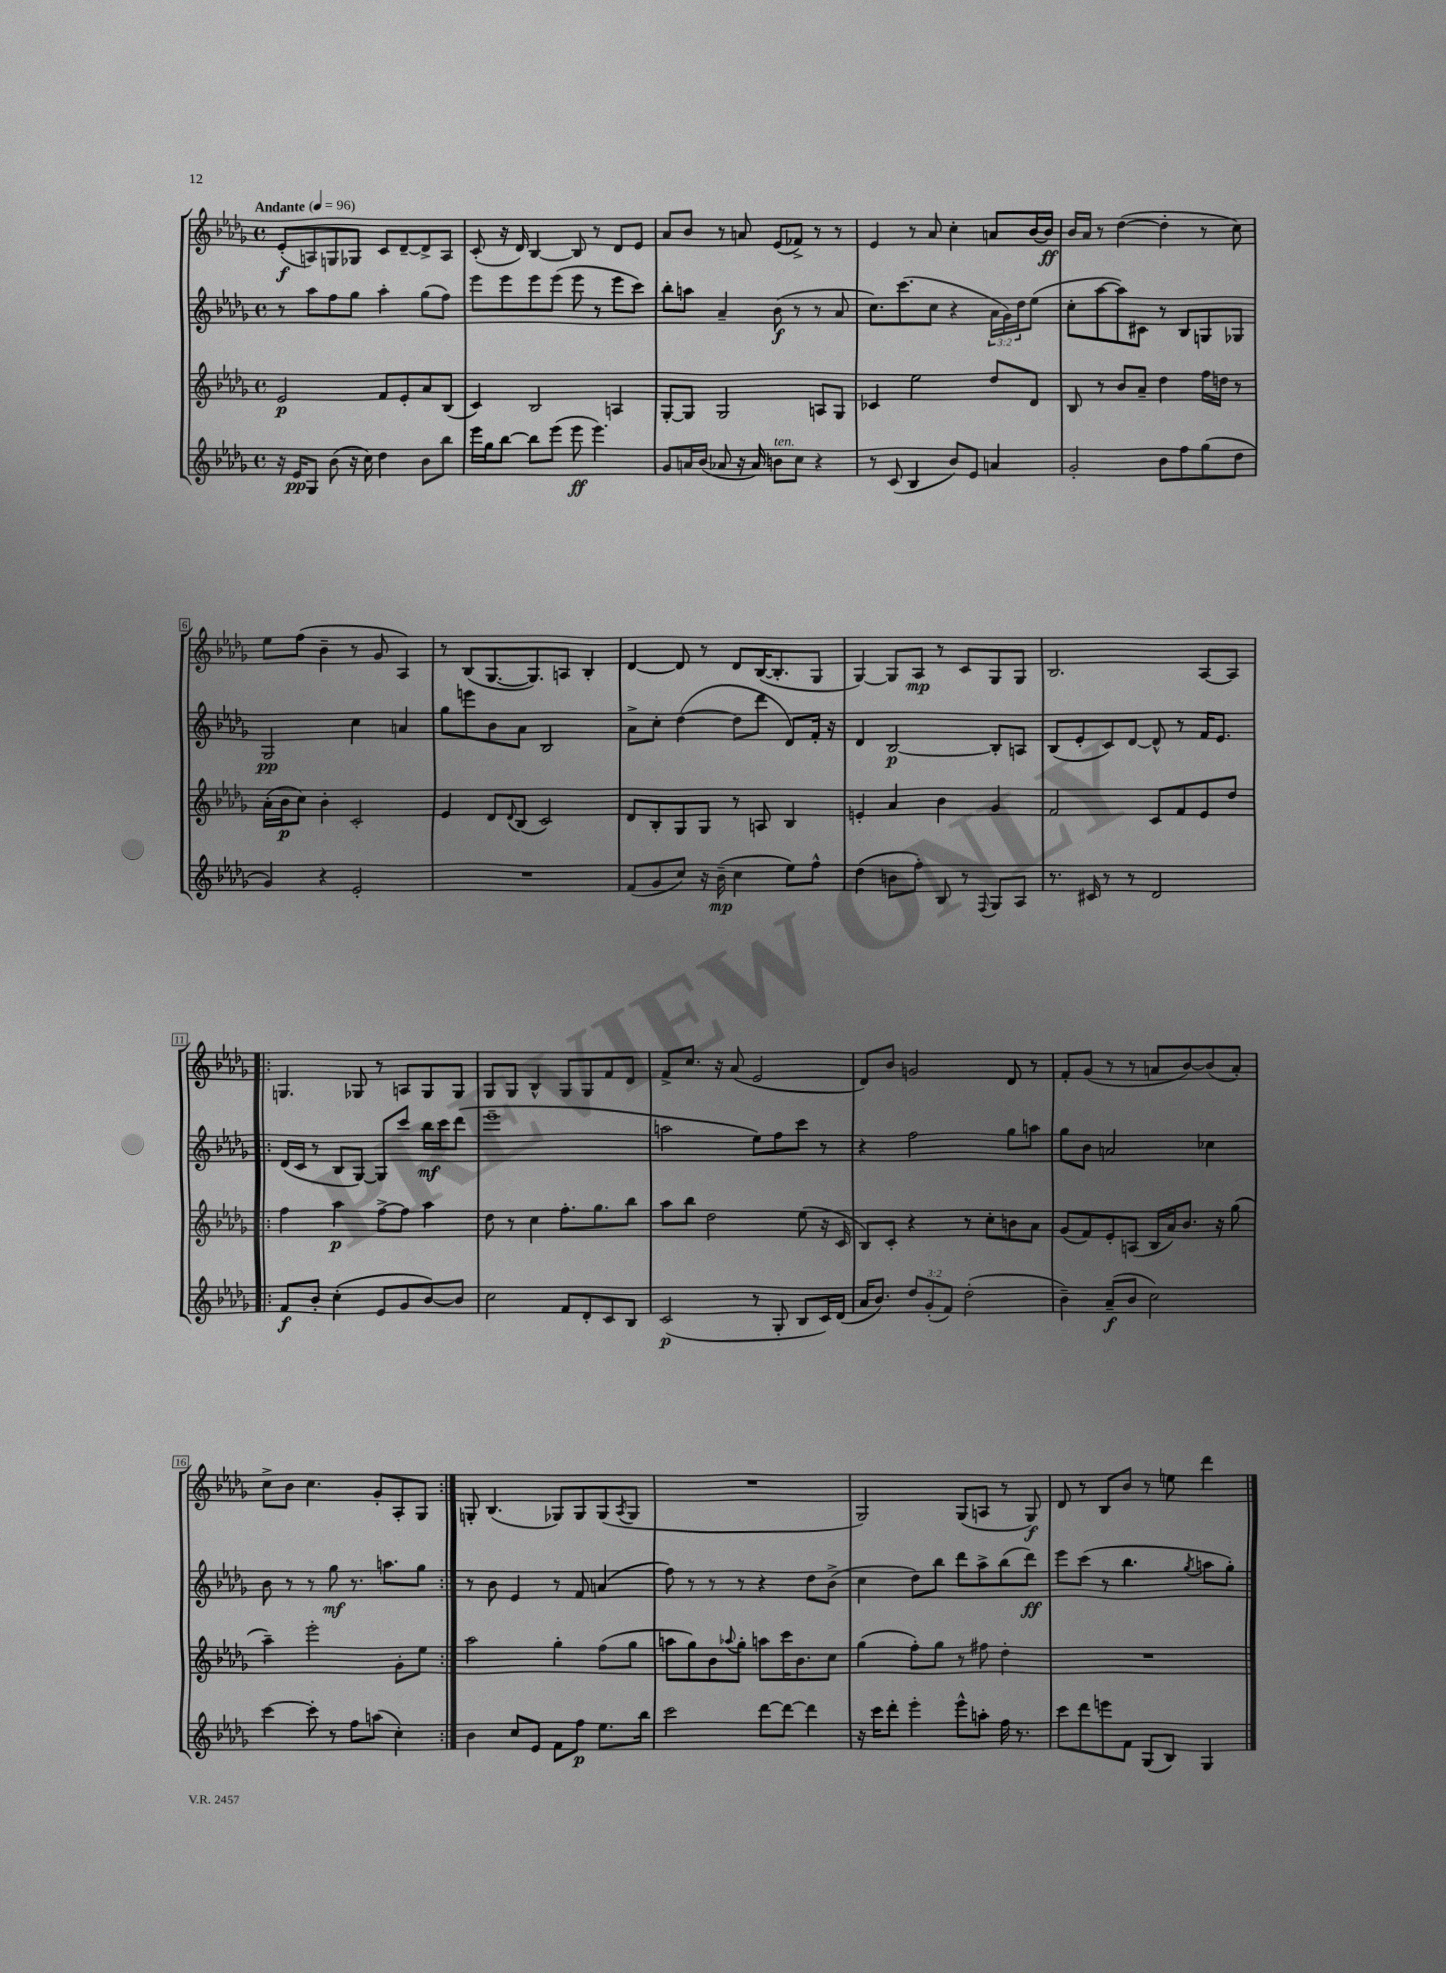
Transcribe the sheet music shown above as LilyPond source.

<<
\new StaffGroup <<
\new Staff = "s0" {
    \clef treble \key des \major \defaultTimeSignature \time 4/4 \tempo "Andante" 4 = 96
    ees'8-.\f( a8) g8 ges8 c'8 des'8~-- des'8-> a8 |
    c'8-.( r16 des'16) bes4~ bes8 r8 des'8 ees'8 |
    aes'8 bes'8 r8 a'8 ees'8( fes'8->) r8 r8 |
    ees'4 r8 aes'8 c''4-. a'8 bes'16~ bes'16\ff |
    bes'16 aes'16 r8 des''4~( des''4-. r8 c''8) |
    ees''8 f''8( bes'4-- r8 ges'8 aes4) |
    r8 bes8( ges8.~ ges8.) a8 bes4-. |
    des'4~ des'8 r8 des'8 bes16~( bes8.-. ges8 |
    ges4~) ges8 aes8\mp r8 c'8 ges8 ges8 |
    bes2. aes8~ aes8 |
    \repeat volta 2 { g4. ges8 r8 a8 ges8 ges8 |
    ges8 ges8 bes4-^ ges8 ges8 f'8 des'8 |
    f'8-> c''8. r16 aes'8( ees'2 |
    des'8) bes'8 g'2 des'8 r8 |
    f'8-. ges'8( r8 r8 a'8 bes'8~) bes'8( a'8-.) |
    c''8-> bes'8 c''4. ges'8-. aes8-. ges8 | }
    g8-. bes4.( ges8) ges8 ges8( \acciaccatura { aes8 } ges8 |
    R1 |
    ges2) ges8( a8 r8 ges8\f) |
    des'8 r8 bes8 bes'8 r8 e''8 des'''4 \bar "|." |
}
\new Staff = "s1" {
    \clef treble \key des \major \defaultTimeSignature \time 4/4 \override Staff.TupletNumber.text = #tuplet-number::calc-fraction-text
    r8 aes''8 f''8 ges''8 aes''4-. ges''8( f''8) |
    ees'''8 ees'''8 ees'''8 ees'''8( ees'''8 r8 ees'''8 c'''8) |
    bes''8-. a''8 aes'4-- bes'8\f( r8 r8 aes'8 |
    c''8.) c'''8.( c''8 r4 \tuplet 3/2 { aes'16 ges'16) des''16 } ees''8( |
    c''8-. aes''8~ aes''8) cis'8 r8 bes8 g8 ges8 |
    ges2\pp c''4 a'4 |
    ges''8 e'''8 bes'8 aes'8 bes2 |
    aes'8-> c''8-. des''4~( des''8 des'''8 des'8) f'16-. r16 |
    des'4 bes2~\p bes8-. a8 |
    bes8( ees'8-. c'8) des'8~ des'8-^ r8 f'16 ees'8. |
    \repeat volta 2 { des'16( c'16 r8 bes8 ges8~) ges8 c'''8 bes''16\mf c'''16 des'''8( |
    ees'''1-- |
    a''2 ees''8) f''8 c'''8 r8 |
    r4 f''2 ges''8 a''8 |
    ges''8 bes'8 a'2 ces''4 |
    bes'8 r8 r8 ges''8\mf r8. a''8. ges''8 | }
    r8 bes'8 ees'4 r8 f'8 a'4( |
    f''8) r8 r8 r8 r4 des''8 bes'8->( |
    c''4 des''8) bes''8 des'''8 aes''8-> bes''8( des'''8\ff) |
    ees'''8 c'''8( r8 bes''4. \acciaccatura { ges''8 } a''8 ges''8-.) \bar "|." |
}
\new Staff = "s2" {
    \clef treble \key des \major \defaultTimeSignature \time 4/4
    ees'2\p f'8 ees'8-. aes'8 bes8( |
    c'4) bes2 a4 |
    ges8~-. ges8 ges2 a8 ges8 |
    ces'4 ees''2 des''8 des'8 |
    bes8 r8 bes'8 aes'8-- des''4 f''16 d''16 r8 |
    aes'16-.( bes'16\p c''8) bes'4-. c'2-. |
    ees'4 des'8 \appoggiatura { des'8 } bes8( c'2) |
    des'8 bes8-. ges8 ges8 r8 a8 bes4 |
    e'4-. aes'4 bes'4 ges'4 |
    f'2 c'8 f'8 ees'8 des''8 |
    \repeat volta 2 { f''4 aes''4\p f''8~-> f''8 aes''4 |
    des''8 r8 c''4 f''8.-. ges''8. bes''8 |
    aes''8 bes''8 des''2 ees''8( r16 c'16 |
    bes8) c'8-. r4 r8 c''8-. b'8 aes'8 |
    ges'8( f'8) ees'8-. a8( bes16 aes'16) bes'8. r16 ges''8( |
    aes''4--) ees'''2-. ges'8-. ees''8 | }
    aes''2 ges''4-. f''8( ges''8 |
    a''8 ges''8) bes'8 \appoggiatura { aes''8 } ges''8-. a''8 c'''16 bes'8. c''8 |
    ges''4( f''8-.) ges''8 r8 fis''8 des''4-. |
    R1 \bar "|." |
}
\new Staff = "s3" {
    \clef treble \key des \major \defaultTimeSignature \time 4/4 \override Staff.TupletNumber.text = #tuplet-number::calc-fraction-text
    r16 ees'16\pp ges8 bes'8( r16 c''16) des''4 bes'8 bes''8 |
    ees'''16 ges''16 bes''8~ bes''8 ees'''8( ees'''8\ff ees'''4.) |
    ges'8 a'16 bes'16( aes'8 r16 aes'16) b'8^\markup { \italic "ten." } c''8 r4 |
    r8 c'8( bes4 bes'8) ees'8 a'4 |
    ges'2-. bes'8 f''8 ges''8( des''8 |
    ges'4) r4 ees'2-. |
    R1 |
    f'8( ges'8 c''8) r16 bes'16--\mp( c''4 ees''8) f''8-^ |
    des''4( b'8 f''8-.) bes8 r8 \appoggiatura { f8 } ges8 aes8 |
    r8. cis'16 r8 r8 des'2 |
    \repeat volta 2 { f'8\f bes'8-. c''4-.( ees'8 ges'8 bes'8~) bes'8 |
    c''2 f'8 des'8-. c'8 bes8 |
    c'2\p( r8 ges8-. bes8 c'16) des'16( |
    aes'16 bes'8.) \tuplet 3/2 { des''8 ges'8-.( f'8) } des''2-.( |
    bes'4--) aes'8--\f( bes'8 c''2) |
    c'''4~ c'''8-. r8 f''8 a''8( c''4-.) | }
    bes'4 c''8 ees'8 f'8 f''8\p ees''8. bes''16 |
    c'''2 des'''8~ des'''8~ des'''4 |
    r16 c'''16 des'''8-. ees'''4-. ees'''8-^ a''8-. f''16 r8. |
    c'''8 des'''8 e'''8 f'8 ges8( bes8) ges4 \bar "|." |
}
>>
>>
\layout { \context { \Score \override BarNumber.stencil = #(make-stencil-boxer 0.1 0.3 ly:text-interface::print) } }
